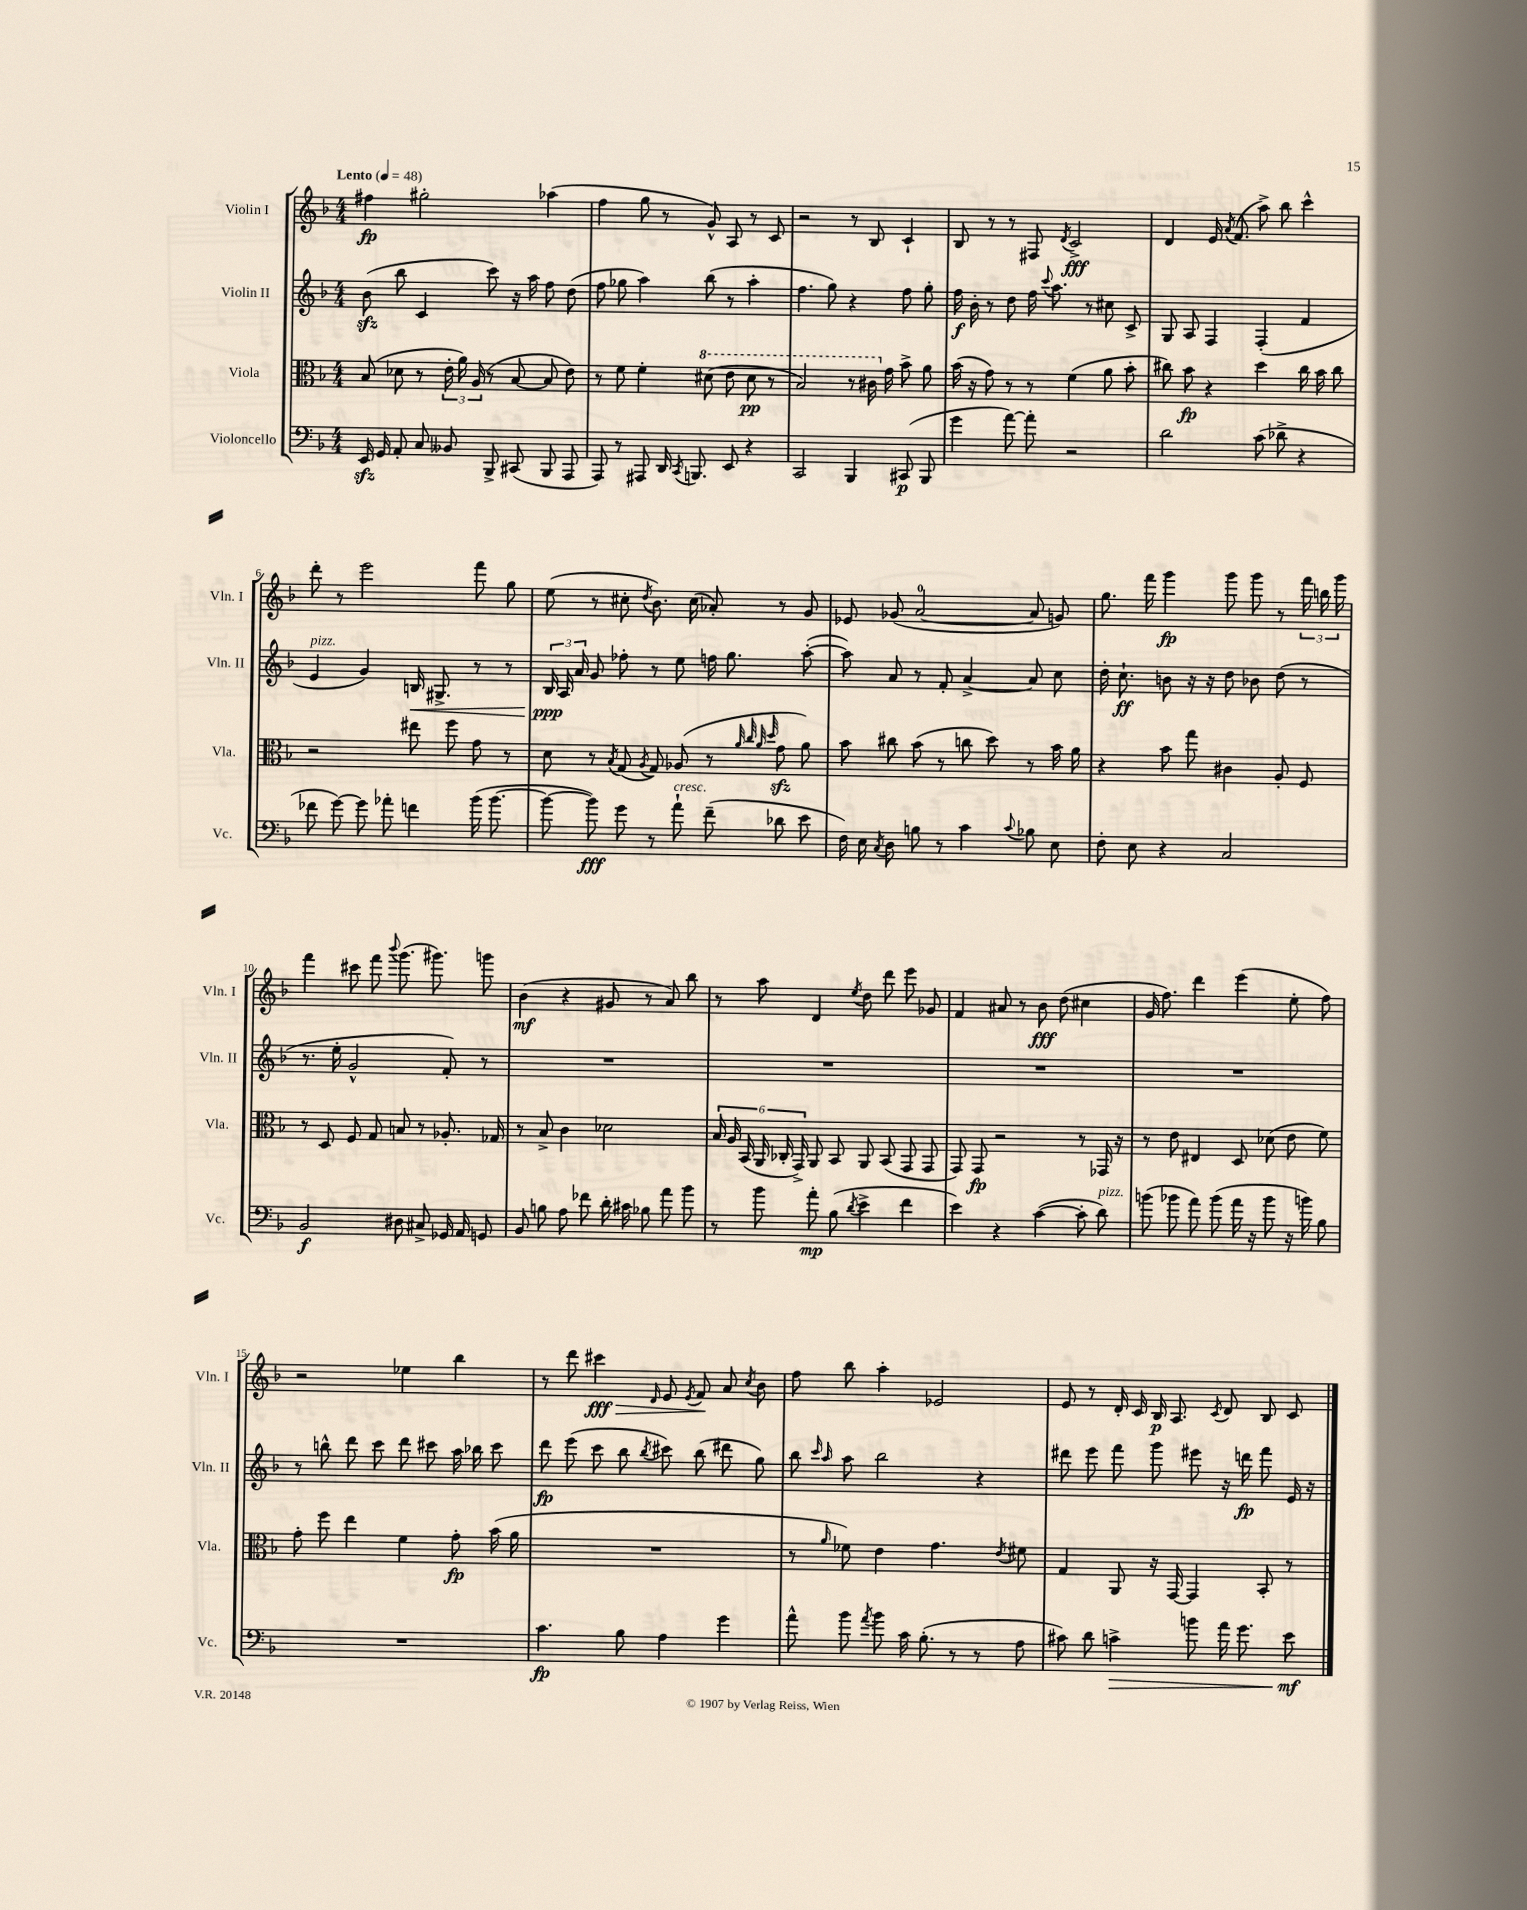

**kern	**dynam	**kern	**dynam	**kern	**dynam	**kern	**dynam
*part4	*part4	*part3	*part3	*part2	*part2	*part1	*part1
*staff4	*staff4	*staff3	*staff3	*staff2	*staff2	*staff1	*staff1
*I"Violoncello	*	*I"Viola	*	*I"Violin II	*	*I"Violin I	*
*I'Vc.	*	*I'Vla.	*	*I'Vln. II	*	*I'Vln. I	*
*clefF4	*	*clefC3	*	*clefG2	*	*clefG2	*
*k[b-]	*	*k[b-]	*	*k[b-]	*	*k[b-]	*
*M4/4	*	*M4/4	*	*M4/4	*	*M4/4	*
*MM48	*	*MM48	*	*MM48	*	*MM48	*
=1	=1	=1	=1	=1	=1	=1	=1
!	!	!	!	!	!	!LO:TX:a:B:t=Lento	!
16EEzz/	.	(8B-/	.	(8b-zz\	.	4ff#X\	fp
16GG/	.	.	.	.	.	.	.
8AA'/	.	8d-X\	.	8bb-\	.	.	.
8C/	.	8r	.	4c/	.	2gg#X'\	.
8BB--X/	.	24e'\	.	.	.	.	.
.	.	24a\)	.	.	.	.	.
.	.	(24A/	.	.	.	.	.
8BBB-^/	.	8r	.	8ccc\)	.	.	.
(8CC#X/	.	[8B-/	.	16r	.	.	.
.	.	.	.	16aa\	.	.	.
8BBB-/	.	8B-/]	.	8ff\	.	(4aa-X\	.
8AAA/	.	8e\)	.	(8dd\	.	.	.
=2	=2	=2	=2	=2	=2	=2	=2
8AAA/)	.	8r	.	8ff\	.	4ff\	.
8r	.	8f\	.	8gg-X\	.	.	.
8AAA#X/	.	4f'\	.	4aa\)	.	8gg\	.
16DD/	.	.	.	.	.	8r	.
8qCC/	.	.	.	.	.	.	.
8.BBBn/	.	.	.	.	.	.	.
*	*	*8va	*	*	*	*	*
.	.	(8dd#X\	.	(8bb-\	.	8g^^/)	.
8EE/	.	8ee\	.	8r	.	8A/	.
4r	.	8dd#\	pp	4aa'\	.	8r	.
.	.	8r	.	.	.	8c/	.
=3	=3	=3	=3	=3	=3	=3	=3
2CC/	.	2b-/)	.	4.ff\	.	2r	.
.	.	.	.	8gg\)	.	.	.
4BBB-/	.	8r	.	4r	.	8r	.
.	.	16cc#X\	.	.	.	8B-/	.
*	*	*X8va	*	*	*	*	*
.	.	16g\	.	.	.	.	.
(8CC#X/	p	8b-^\	.	8ff\	.	4c`/	.
8BBB-/	.	8a\	.	8gg'\	.	.	.
=4	=4	=4	=4	=4	=4	=4	=4
4g\	.	(16b-\	.	16ff\	f	8B-/	.
.	.	16r	.	16b-'\	.	.	.
.	.	8g\)	.	8r	.	8r	.
[8a\)	.	8r	.	8dd\	.	8r	.
8a'\]	.	8r	.	16ff\	.	8F#X/	.
.	.	.	.	8qqccc/	.	.	.
.	.	.	.	8.aa\	.	.	.
.	.	.	.	.	.	8qd/	.
2r	.	(4f\	.	.	.	2c^/	fff
.	.	.	.	8r	.	.	.
.	.	8a\	.	8cc#X\	.	.	.
.	.	8b-'\	.	8c^/	.	.	.
=5	=5	=5	=5	=5	=5	=5	=5
2d\	.	8cc#X\)	.	8G/	.	4d/	.
.	.	8b-\	fp	8A/	.	.	.
.	.	4r	.	4F/	.	16e/	.
.	.	.	.	.	.	8qa/	.
.	.	.	.	.	.	(8.f/	.
(8c\	.	4dd\	.	(4F'/	.	8aa^\)	.
8d-X^\	.	.	.	.	.	8bb-\	.
4r	.	16cc#\	.	4f/	.	4ccc^^\	.
.	.	16b-\	.	.	.	.	.
.	.	8cc#\	.	.	.	.	.
!!LO:LB:g=z
=6	=6	=6	=6	=6	=6	=6	=6
!	!	!	!	!LO:TX:a:i:t=pizz.	!	!	!
8f-X\	.	2r	.	4e/	.	8ddd'\	.
[8g\)	.	.	.	.	.	8r	.
8g\]	.	.	.	4g/)	.	2eee\	.
8a-X'\	.	.	.	.	.	.	.
!	!	!	!	!	!LO:HP:b	!	!
4fn\	.	8ee#X\	.	16Bn/	<	.	.
.	.	.	.	8.G#X^/	.	.	.
.	.	8ff\	.	.	.	.	.
(16b-\	.	8g\	.	8r	.	8fff\	.
[8.b-\	.	.	.	.	.	.	.
.	.	8r	.	8r	.	8gg\	.
=7	=7	=7	=7	=7	=7	=7	=7
8b-\_	.	8d\	.	24B-/	ppp	(8ee\	.
.	.	.	.	24A/	[	.	.
.	.	.	.	24a/	.	.	.
8b-\])	fff	8r	.	8g/	.	8r	.
.	.	8qB-/	.	.	.	.	.
8g\	.	(8G/	.	8ff-X'\	.	8cc#X'\	.
.	.	8qA/	.	.	.	8qdd/	.
8r	.	8G/)	.	8r	.	8.b-\)	.
!LO:TX:a:i:t=cresc.	!	!	!	!	!	!	!
8a`\	.	(8A-X/	.	8ee\	.	.	.
.	.	.	.	.	.	(16cc#\	.
(8f~\	.	8r	.	16ffn\	.	8a-X'/)	.
.	.	.	.	8.gg\	.	.	.
.	.	32qqa/	.	.	.	.	.
.	.	32qqcc/	.	.	.	.	.
.	.	32qqa/	.	.	.	.	.
.	.	32qqdd/	.	.	.	.	.
8d-X\	.	8gzz\	.	.	.	8r	.
8e\	.	8a\)	.	([8aa'\	.	8g/	.
=8	=8	=8	=8	=8	=8	=8	=8
16F\)	.	8b-\	.	8aa\])	.	8e-X/	.
16E\	.	.	.	.	.	.	.
8qC/	.	.	.	.	.	.	.
8D\	.	8cc#X\	.	8a/	.	(8g-X/	.
8Bn\	.	(8b-\	.	8r	.	[2a/	.
8r	.	8r	.	8f'/	.	.	.
4c\	.	8ccn\	.	[4a^/	.	.	.
.	.	8dd\)	.	.	.	.	.
8qqc/	.	.	.	.	.	.	.
8B-X\	.	8r	.	8a/]	.	8a/]	.
8E\	.	16b-\	.	8cc\	.	8gn/)	.
.	.	16a\	.	.	.	.	.
=9	=9	=9	=9	=9	=9	=9	=9
8F'\	.	4r	.	16dd'\	.	8.gg\	.
.	.	.	.	8.cc`\	ff	.	.
8E\	.	.	.	.	.	.	.
.	.	.	.	.	.	16fff\	.
4r	.	8b-\	.	8bn\	.	4ggg\	fp
.	.	8gg\	.	16r	.	.	.
.	.	.	.	16r	.	.	.
2C/	.	4c#X\	.	8dd\	.	8ggg\	.
.	.	.	.	8b-X\	.	8ggg\	.
.	.	8A'/	.	(8dd\	.	8r	.
.	.	8F/	.	8r	.	24fff\	.
.	.	.	.	.	.	24bbn\	.
.	.	.	.	.	.	24ggg\	.
!!LO:LB:g=z
=10	=10	=10	=10	=10	=10	=10	=10
2BB-/	f	8r	.	8.r	.	4fff\	.
.	.	8D/	.	.	.	.	.
.	.	.	.	16ee'\	.	.	.
.	.	8F/	.	2g^^/	.	8ccc#X\	.
.	.	8G/	.	.	.	8fff\	.
.	.	.	.	.	.	8qqbbb-/	.
8D#X\	.	8Bn/	.	.	.	(8.ggg\	.
8C#X^/	.	8r	.	.	.	.	.
.	.	.	.	.	.	8.ggg#X\)	.
16GG-X/	.	8.A-X'/	.	8f'/)	.	.	.
16AA/	.	.	.	.	.	.	.
8GGn/	.	.	.	8r	.	8gggn\	.
.	.	16G-X/	.	.	.	.	.
=11	=11	=11	=11	=11	=11	=11	=11
8BB-/	.	8r	.	1r	.	(4b-\	mf
8Bn\	.	8B-^/	.	.	.	.	.
8A\	.	4c\	.	.	.	4r	.
8f-X\	.	.	.	.	.	.	.
16d'\	.	2d-X\	.	.	.	8g#X/	.
16c#X\	.	.	.	.	.	.	.
8B-X\	.	.	.	.	.	8r	.
8a\	.	.	.	.	.	8a/)	.
8b-\	.	.	.	.	.	8bb-\	.
=12	=12	=12	=12	=12	=12	=12	=12
8r	.	24B-/	.	1r	.	8r	.
.	.	24A/	.	.	.	.	.
.	.	(24BB-/	.	.	.	.	.
8b-\	.	24AA/	.	.	.	8aa\	.
.	.	24C-X'/	.	.	.	.	.
.	.	24GG^/)	.	.	.	.	.
8a'\	mp	8AA/	.	.	.	4d/	.
(8B-\	.	8BB-/	.	.	.	.	.
8qd/	.	.	.	.	.	8qee/	.
4e^\	.	8AA/	.	.	.	8dd\	.
.	.	(8BB-/	.	.	.	8ddd\	.
4f\	.	8GG/	.	.	.	8eee\	.
.	.	8GG/	.	.	.	8g-X/	.
=13	=13	=13	=13	=13	=13	=13	=13
4e\)	.	8GG/)	.	1r	.	4f/	.
.	.	8GG/	fp	.	.	.	.
4r	.	2r	.	.	.	8a#X/	.
.	.	.	.	.	.	8r	.
([4c\	.	.	.	.	.	8b-\	fff
.	.	.	.	.	.	(8dd\	.
8c'\]	.	8r	.	.	.	4cc#X\	.
!LO:TX:a:i:t=pizz.	!	!	!	!	!	!	!
8d\)	.	16GG-X/	.	.	.	.	.
.	.	16r	.	.	.	.	.
=14	=14	=14	=14	=14	=14	=14	=14
(8bn\	.	8r	.	1r	.	16g/	.
.	.	.	.	.	.	8.ff\)	.
8b-X\	.	8e\	.	.	.	.	.
8a\)	.	4E#X/	.	.	.	4ddd\	.
(8b-\	.	.	.	.	.	.	.
16a\	.	8D/	.	.	.	(4eee\	.
16r	.	.	.	.	.	.	.
8b-\	.	(8d-X\	.	.	.	.	.
16r	.	8e\	.	.	.	8ee'\	.
16bn\)	.	.	.	.	.	.	.
8B-\	.	8f\)	.	.	.	8ff\)	.
!!LO:LB:g=z
=15	=15	=15	=15	=15	=15	=15	=15
1r	.	8g'\	.	8r	.	2r	.
.	.	8ff\	.	8bbn^^\	.	.	.
.	.	4ee\	.	8ddd\	.	.	.
.	.	.	.	8ccc\	.	.	.
.	.	4f\	.	8ddd\	.	4ee-X\	.
.	.	.	.	8ccc#X\	.	.	.
.	.	8g'\	fp	16aa\	.	4bb-\	.
.	.	.	.	16bb-X\	.	.	.
.	.	(16b-\	.	8ccc#\	.	.	.
.	.	16a\	.	.	.	.	.
=16	=16	=16	=16	=16	=16	=16	=16
4.c\	fp	1r	.	8ddd\	fp	8r	.
.	.	.	.	(8eee\	.	8ddd\	.
!	!	!	!	!	!	!	!LO:HP:b
.	.	.	.	8ccc\	.	4ccc#X\	> fff
8B-\	.	.	.	8bb-\	.	.	.
.	.	.	.	8qbb-/	.	16qqd/	.
4A\	.	.	.	8ccc#X\)	.	8e/	.
.	.	.	.	.	.	8qe/	.
.	.	.	.	(8bb-\	.	8f/	.
4g\	.	.	.	8ddd#X\	.	8a/	]
.	.	.	.	.	.	8qcc/	.
.	.	.	.	8gg\)	.	8b-\	.
=17	=17	=17	=17	=17	=17	=17	=17
8a^^\	.	8r	.	8bb-\	.	8ff\	.
.	.	.	.	16qqccc/	.	.	.
.	.	16qqa/	.	16qqaa/	.	.	.
8b-\	.	8f-X\)	.	8aa\	.	8bb-\	.
8qa/	.	.	.	.	.	.	.
8b-\	.	4e\	.	2bb-\	.	4aa'\	.
16c\	.	.	.	.	.	.	.
(8.B-'\	.	.	.	.	.	.	.
.	.	4.g\	.	.	.	2e-X/	.
8r	.	.	.	.	.	.	.
8r	.	.	.	4r	.	.	.
.	.	8qe/	.	.	.	.	.
8A\	.	8f#X\	.	.	.	.	.
=18	=18	=18	=18	=18	=18	=18	=18
8c#X\)	.	4G/	.	8ddd#X\	.	8e/	.
8d\	.	.	.	8eee\	.	8r	.
!	!LO:HP:b	!	!	!	!	!	!
4cn^\	>	8AA/	.	8fff\	.	16d'/	.
.	.	.	.	.	.	16c/	.
.	.	16r	.	8ggg\	.	16B-/	p
.	.	[16GG/	.	.	.	8.A/	.
8bn\	.	4GG/]	.	8eee#X\	.	.	.
.	.	.	.	.	.	8qc/	.
16a\	.	.	.	16r	.	8d/	.
8.g\	.	.	.	16dddn\	fp	.	.
.	.	8BB-'/	.	8fff\	.	8B-/	.
8e\	mf	8r	.	16e/	.	8c/	.
.	.	.	.	16r	.	.	.
.	]	.	.	.	.	.	.
==	==	==	==	==	==	==	==
*-	*-	*-	*-	*-	*-	*-	*-
